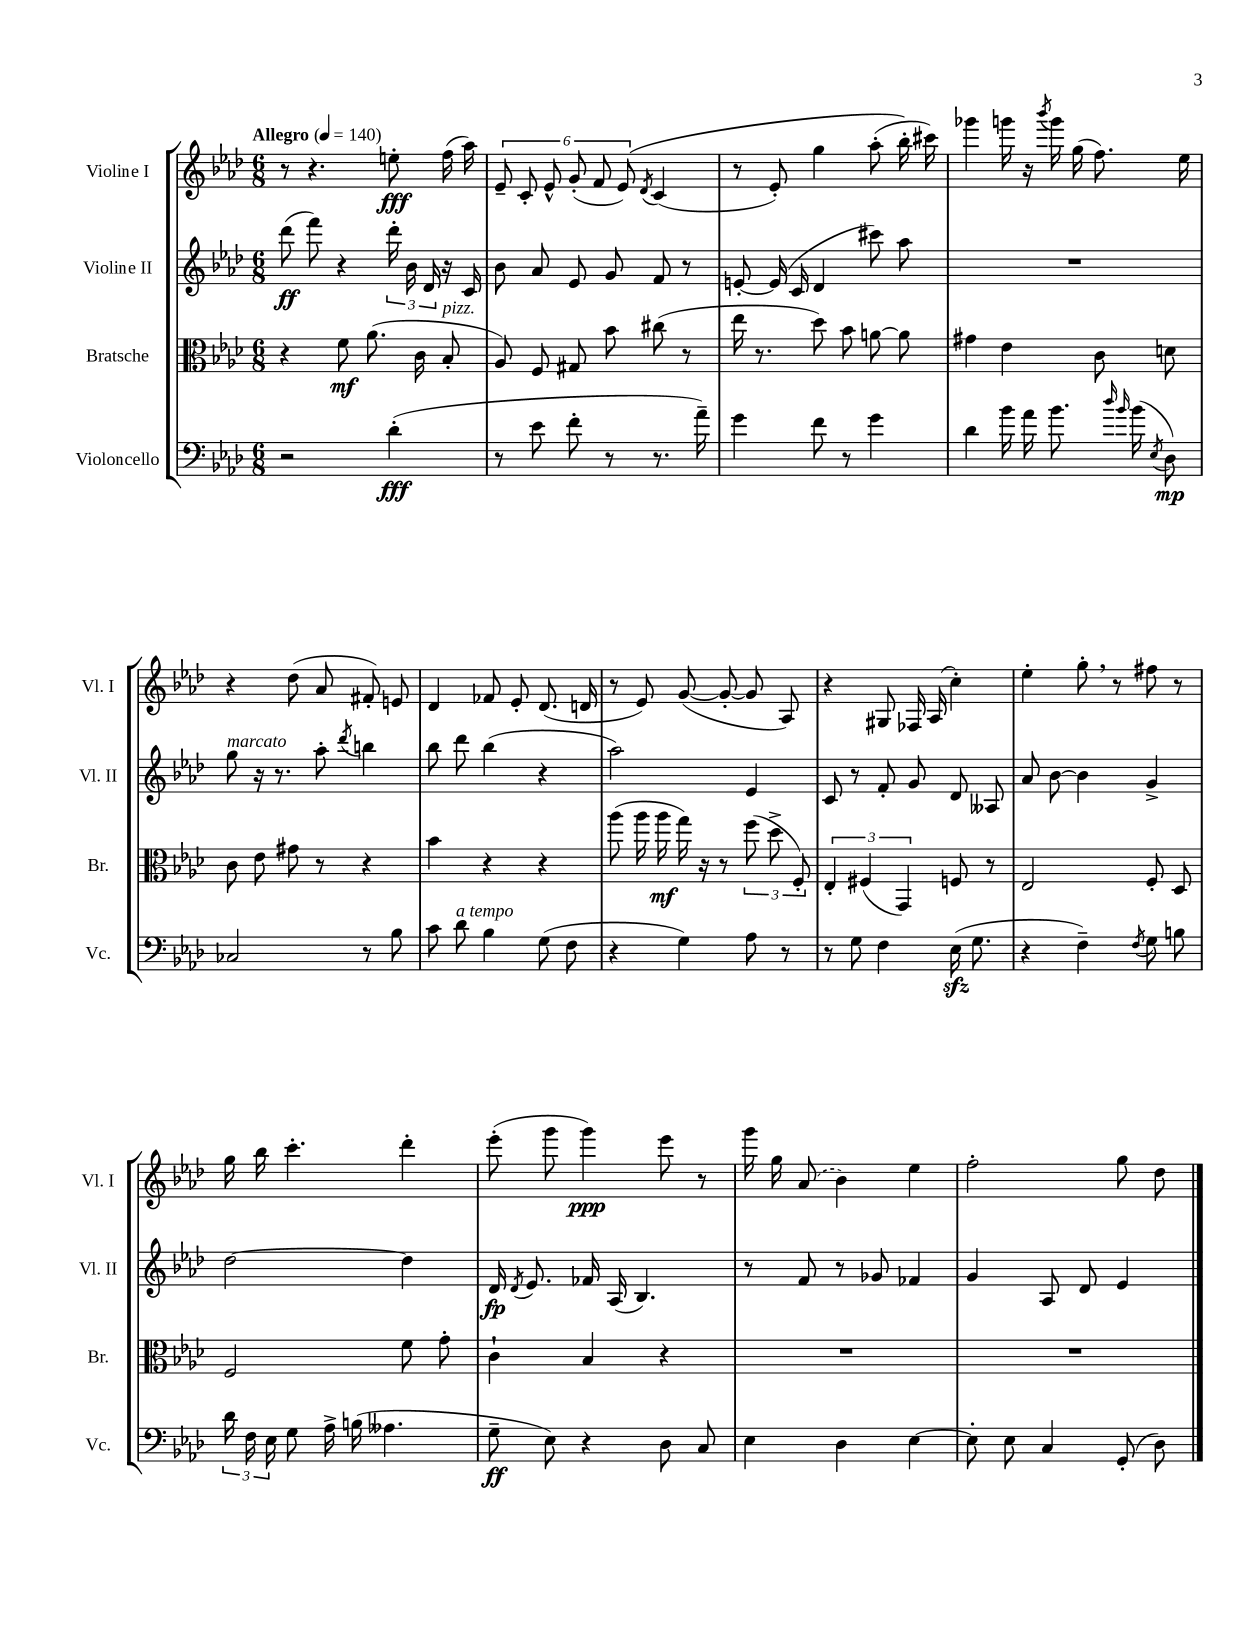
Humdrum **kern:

**kern	**dynam	**kern	**dynam	**kern	**dynam	**kern	**dynam
*part4	*part4	*part3	*part3	*part2	*part2	*part1	*part1
*staff4	*staff4	*staff3	*staff3	*staff2	*staff2	*staff1	*staff1
*I"Violoncello	*	*I"Bratsche	*	*I"Violine II	*	*I"Violine I	*
*I'Vc.	*	*I'Br.	*	*I'Vl. II	*	*I'Vl. I	*
*clefF4	*	*clefC3	*	*clefG2	*	*clefG2	*
*k[b-e-a-d-]	*	*k[b-e-a-d-]	*	*k[b-e-a-d-]	*	*k[b-e-a-d-]	*
*M6/8	*	*M6/8	*	*M6/8	*	*M6/8	*
*MM140	*	*MM140	*	*MM140	*	*MM140	*
=1	=1	=1	=1	=1	=1	=1	=1
!	!	!	!	!	!	!LO:TX:a:B:t=Allegro	!
2r	.	4r	.	(8ddd-\	ff	8r	.
.	.	.	.	8fff\)	.	4.r	.
.	.	8f\	mf	4r	.	.	.
.	.	(8.a-\	.	.	.	.	.
(4d-'\	fff	.	.	24ddd-'\	.	8een'\	fff
.	.	.	.	24b-\	.	.	.
.	.	16c\	.	.	.	.	.
.	.	.	.	24d-/	.	.	.
!	!	!LO:TX:a:i:t=pizz.	!	!	!	!	!
.	.	8B-'/	.	16r	.	(16ff\	.
.	.	.	.	16c/	.	16aa-\)	.
=2	=2	=2	=2	=2	=2	=2	=2
8r	.	8A-/)	.	8b-\	.	12e-~/	.
.	.	.	.	.	.	12c'/	.
8e-\	.	8F/	.	8a-/	.	.	.
.	.	.	.	.	.	12e-^^/	.
8f'\	.	8G#X/	.	8e-/	.	(12g'/	.
.	.	.	.	.	.	12f/	.
8r	.	8b-\	.	8g/	.	.	.
.	.	.	.	.	.	(12e-/)	.
.	.	.	.	.	.	8qd-/	.
8.r	.	(8cc#X\	.	8f/	.	(4c/	.
.	.	8r	.	8r	.	.	.
16a-~\)	.	.	.	.	.	.	.
=3	=3	=3	=3	=3	=3	=3	=3
4g\	.	16ee-\	.	[8en'/	.	8r	.
.	.	8.r	.	.	.	.	.
.	.	.	.	(16e/]	.	8e-'/)	.
.	.	.	.	16c/	.	.	.
8f\	.	8dd-\)	.	4d-/	.	4gg\	.
8r	.	8b-\	.	.	.	.	.
4g\	.	[8an\	.	8ccc#X\)	.	(8aa-'\	.
.	.	8a\]	.	8aa-\	.	16bb-'\)	.
.	.	.	.	.	.	16ccc#X\)	.
=4	=4	=4	=4	=4	=4	=4	=4
4d-\	.	4g#X\	.	2.r	.	4ggg-X\	.
16b-\	.	4e-\	.	.	.	16gggn\	.
16a-\	.	.	.	.	.	16r	.
.	.	.	.	.	.	8qbbb-/	.
8.b-\	.	.	.	.	.	16ggg\	.
.	.	.	.	.	.	(16gg\	.
.	.	8c\	.	.	.	8.ff\)	.
16qqdd-/	.	.	.	.	.	.	.
16qqb-/	.	.	.	.	.	.	.
(16b-\	.	.	.	.	.	.	.
8qE-/	.	.	.	.	.	.	.
8D-\)	mp	8dn\	.	.	.	.	.
.	.	.	.	.	.	16ee-\	.
!!LO:LB:g=z
=5	=5	=5	=5	=5	=5	=5	=5
!	!	!	!	!LO:TX:a:i:t=marcato	!	!	!
2C-X/	.	8c\	.	8gg\	.	4r	.
.	.	8e-\	.	16r	.	.	.
.	.	.	.	8.r	.	.	.
.	.	8g#X\	.	.	.	(8dd-\	.
.	.	8r	.	8aa-'\	.	8a-/	.
.	.	.	.	8qddd-/	.	.	.
8r	.	4r	.	4bbn\	.	8f#X'/)	.
8B-\	.	.	.	.	.	8en/	.
=6	=6	=6	=6	=6	=6	=6	=6
8c\	.	4b-\	.	8bb-\	.	4d-/	.
!LO:TX:a:i:t=a tempo	!	!	!	!	!	!	!
8d-\	.	.	.	8ddd-\	.	.	.
4B-\	.	4r	.	(4bb-\	.	8f-X/	.
.	.	.	.	.	.	8e-'/	.
(8G\	.	4r	.	4r	.	(8.d-/	.
8F\	.	.	.	.	.	.	.
.	.	.	.	.	.	16dn/	.
=7	=7	=7	=7	=7	=7	=7	=7
4r	.	(8aa-\	.	2aa-\)	.	8r	.
.	.	16aa-\	.	.	.	8e-/)	.
.	.	16aa-\	mf	.	.	.	.
4G\)	.	16gg\)	.	.	.	([8g/	.
.	.	16r	.	.	.	.	.
.	.	8r	.	.	.	8g'/_	.
8A-\	.	(12ff\	.	4e-/	.	8g/]	.
.	.	12dd-^\	.	.	.	.	.
8r	.	.	.	.	.	8A-/)	.
.	.	12F'/)	.	.	.	.	.
=8	=8	=8	=8	=8	=8	=8	=8
8r	.	6E-'/	.	8c/	.	4r	.
8G\	.	.	.	8r	.	.	.
.	.	(6F#X/	.	.	.	.	.
4F\	.	.	.	8f'/	.	8G#X/	.
.	.	6GG/)	.	.	.	.	.
.	.	.	.	8g/	.	16F-X/	.
.	.	.	.	.	.	(16A-/	.
(16E-zz\	.	8Fn/	.	8d-/	.	4cc'\)	.
8.G\	.	.	.	.	.	.	.
.	.	8r	.	8A--X/	.	.	.
=9	=9	=9	=9	=9	=9	=9	=9
4r	.	2E-/	.	8a-/	.	4ee-'\	.
.	.	.	.	[8b-\	.	.	.
4F~\)	.	.	.	4b-\]	.	8gg',\	.
.	.	.	.	.	.	8r	.
8qF/	.	.	.	.	.	.	.
8G\	.	8F'/	.	4g^/	.	8ff#X\	.
8Bn\	.	8D-/	.	.	.	8r	.
!!LO:LB:g=z
=10	=10	=10	=10	=10	=10	=10	=10
24d-\	.	2F/	.	[2dd-\	.	16gg\	.
24F\	.	.	.	.	.	.	.
.	.	.	.	.	.	16bb-\	.
24E-\	.	.	.	.	.	.	.
8G\	.	.	.	.	.	4.ccc'\	.
16A-^\	.	.	.	.	.	.	.
(16Bn\	.	.	.	.	.	.	.
4.A--X\	.	.	.	.	.	.	.
.	.	8f\	.	4dd-\]	.	4ddd-'\	.
.	.	8g'\	.	.	.	.	.
=11	=11	=11	=11	=11	=11	=11	=11
8G~\	ff	4c`\	.	16d-/	fp	(8eee-'\	.
.	.	.	.	8qd-/	.	.	.
.	.	.	.	8.e-/	.	.	.
8E-\)	.	.	.	.	.	8ggg\	.
4r	.	4B-/	.	16f-X/	.	4ggg\)	ppp
.	.	.	.	(16A-/	.	.	.
.	.	.	.	4.B-/)	.	.	.
8D-\	.	4r	.	.	.	8eee-\	.
8C/	.	.	.	.	.	8r	.
=12	=12	=12	=12	=12	=12	=12	=12
4E-\	.	2.r	.	8r	.	16ggg\	.
.	.	.	.	.	.	16gg\	.
.	.	.	.	8f/	.	(8a-/	.
4D-\	.	.	.	8r	.	4b-\)	.
.	.	.	.	8g-X/	.	.	.
[4E-\	.	.	.	4f-X/	.	4ee-\	.
=13	=13	=13	=13	=13	=13	=13	=13
8E-'\]	.	2.r	.	4g/	.	2ff'\	.
8E-\	.	.	.	.	.	.	.
4C/	.	.	.	8A-/	.	.	.
.	.	.	.	8d-/	.	.	.
(8GG'/	.	.	.	4e-/	.	8gg\	.
8D-\)	.	.	.	.	.	8dd-\	.
==	==	==	==	==	==	==	==
*-	*-	*-	*-	*-	*-	*-	*-
